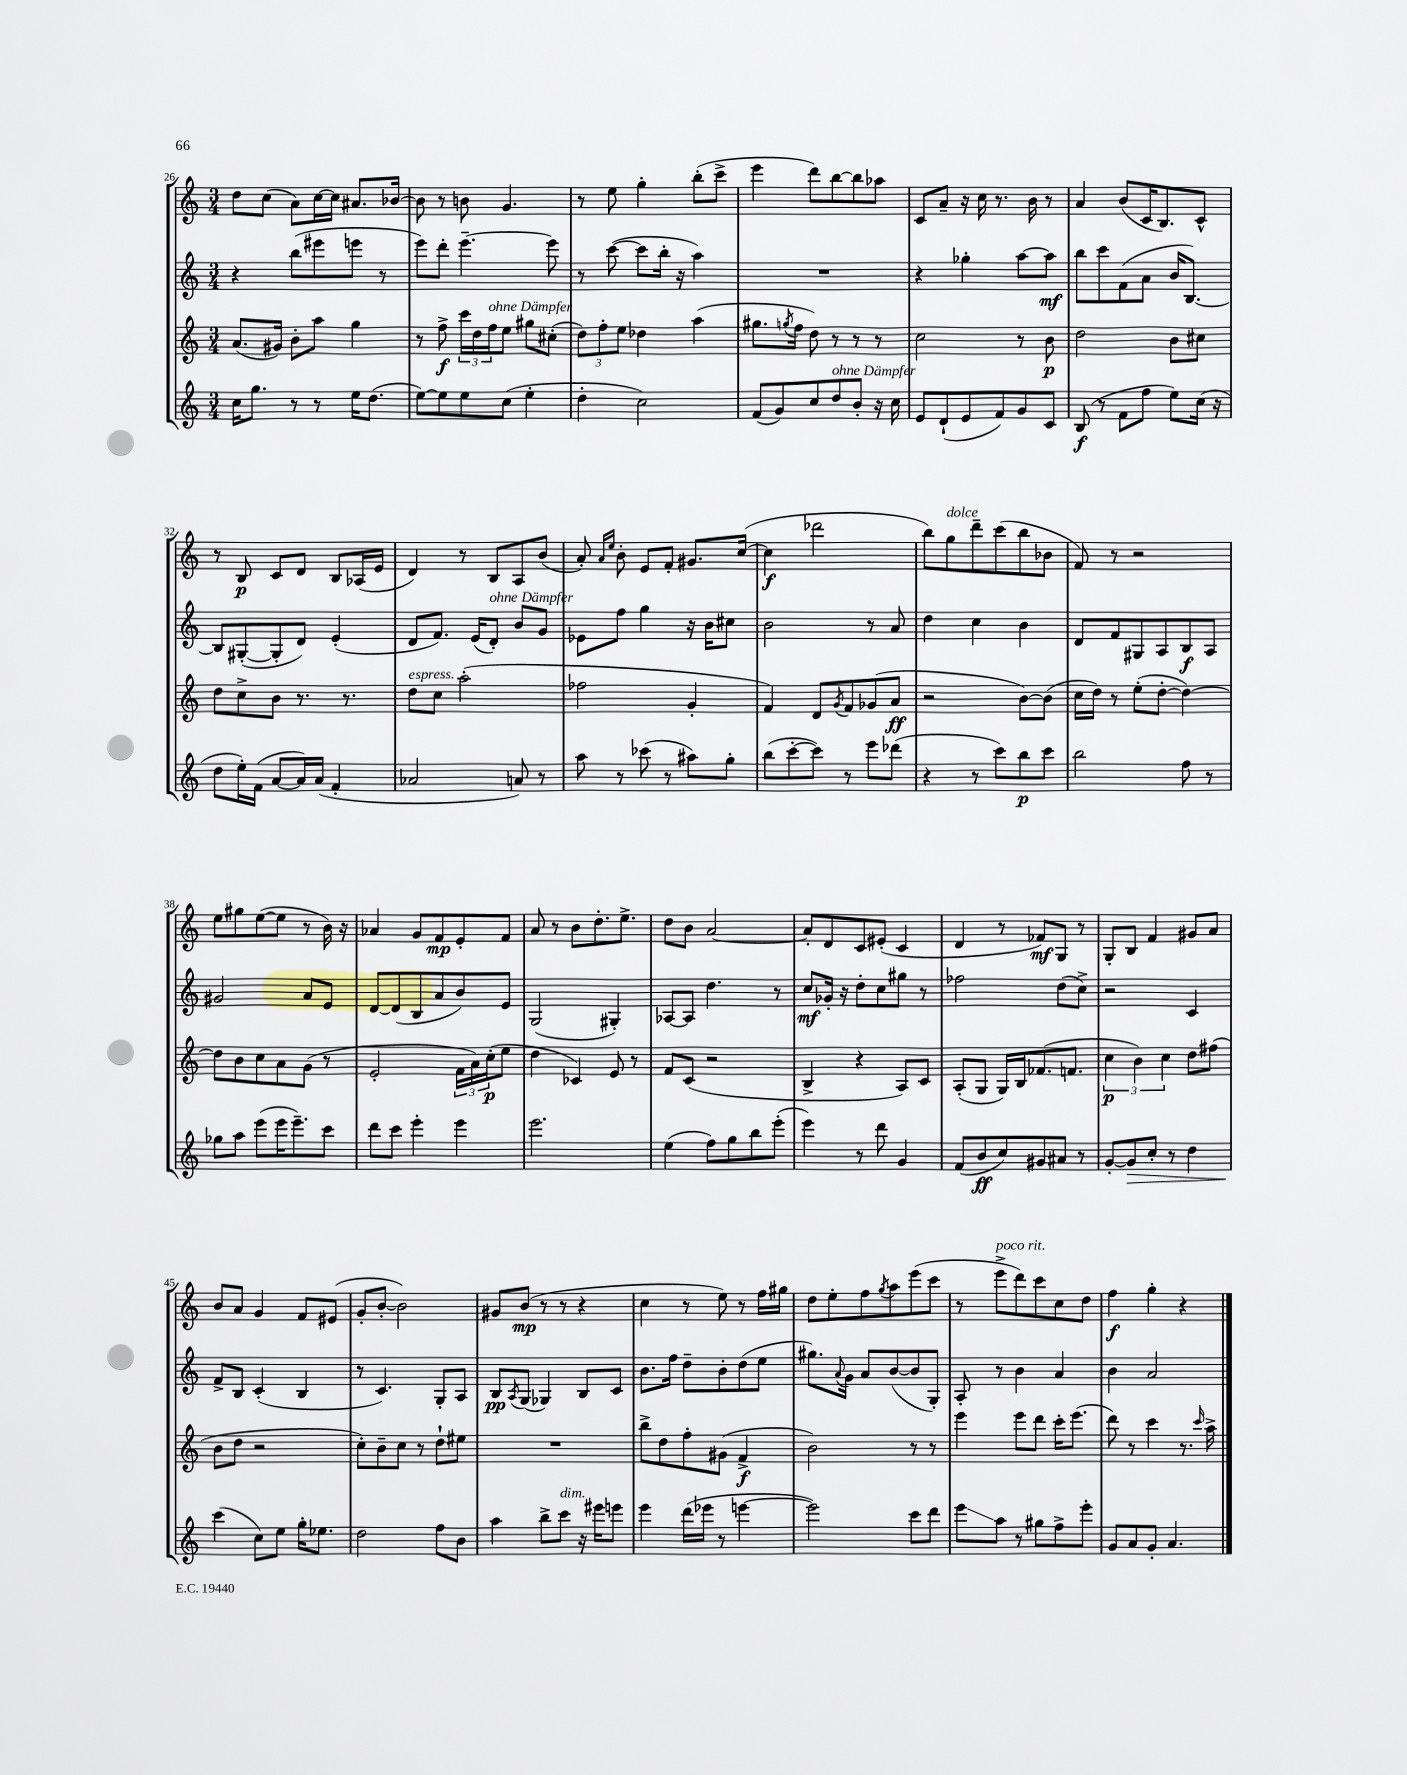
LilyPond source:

<<
\new StaffGroup <<
\new Staff = "s0" {
    \clef treble \key c \major \numericTimeSignature \time 3/4
    d''8 c''8( a'8) c''16~ c''16 ais'8. bes'16~ |
    bes'8 r8 b'8 g'4. |
    r8 e''8 g''4-. b''8-.( c'''8-> |
    e'''4 d'''8) b''8~ b''8 aes''8 |
    c'8 a'8-- r16 c''16 r8. b'16 r8 |
    a'4 b'8( c'16 b8.) c'8-^ |
    r8 b8\p c'8 d'8 b8 aes16( e'16 |
    d'4) r8 b8 a8 b'8( |
    a'8-.) \grace { a'16 e''16 } b'8-. e'8 f'8-. gis'8. c''16~( |
    c''4\f des'''2 |
    b''8) g''8^\markup { \italic "dolce" } d'''8-- c'''8( b''8 bes'8 |
    f'8) r8 r2 |
    e''8 gis''8 e''8~( e''8 r8 b'16) r16 |
    aes'4 g'8 f'8\mp e'8-. f'8 |
    a'8 r8 b'8 d''8.-. e''8.-> |
    d''8 b'8 a'2~ |
    a'8-. d'8 c'8 eis'8-.( c'4 |
    d'4 r8 fes'8\mf) g8 r8 |
    g8-. b8 f'4 gis'8 a'8 |
    b'8 a'8 g'4 f'8 eis'8( |
    g'8-. b'8~-. b'2) |
    gis'8 b'8\mp( r8 r8 r4 |
    c''4 r8 e''8) r8 f''16 gis''16 |
    d''8 e''8-. f''8 \acciaccatura { g''8 } a''8 e'''8( c'''8 |
    r8 e'''8->^\markup { \italic "poco rit." } d'''8) c'''8 c''8 d''8 |
    f''4\f g''4-. r4 \bar "|." |
}
\new Staff = "s1" {
    \clef treble \key c \major \numericTimeSignature \time 3/4
    r4 b''8( eis'''8 e'''8 r8 |
    e'''8) d'''8-. e'''4.~-- e'''8 |
    r8 c'''8~( c'''8 b''16-. r16 a''4) |
    R2. |
    r4 ges''4-. a''8~ a''8\mf |
    b''8 c'''8 f'8( a'8 b'16 b8.~) |
    b8 gis8~-.( gis8-. d'8) e'4-.( |
    d'8 f'8.) e'16( d'8-.^\markup { \italic "ohne Dämpfer" }) b'8 g'8 |
    ees'8 f''8 g''4 r16 b'16 cis''8 |
    b'2 r8 a'8 |
    d''4 c''4 b'4 |
    d'8 f'8 gis8 a8 b8\f a8 |
    gis'2 a'8 e'8 |
    d'8~ d'8( b8 a'8 b'8) e'8 |
    g2( gis4-.) |
    aes8~ aes8 d''4. r8 |
    c''8\mf ges'16-. r16 d''8-. c''8 gis''8 r8 |
    fes''2 d''8( c''8->) |
    r2 c'4 |
    f'8-> b8 c'4-.( b4 |
    r8 c'4.) g8-. a8 |
    b8\pp \acciaccatura { a8 } g8( ges4) b8 c'8 |
    b'8. f''16 d''8-- b'8-. d''8( e''8 |
    gis''8.) \appoggiatura { a'8 } g'16 a'8 b'8~( b'8 g8-.) |
    a8-. r8 b'4 a'4 |
    b'4 a'2 \bar "|." |
}
\new Staff = "s2" {
    \clef treble \key c \major \numericTimeSignature \time 3/4
    a'8.( gis'16) b'8-. a''8 g''4 |
    r8 f''8->\f \tuplet 3/2 { c'''16 d''16 f''16^\markup { \italic "ohne Dämpfer" } } e''8 gis''8 cis''8-.( |
    \tuplet 3/2 { d''8) f''8-. e''8 } des''4 a''4( |
    gis''8. \acciaccatura { g''8 } f''16 d''8) r8 r8 r8 |
    c''2 r8 b'8\p |
    d''2 b'8 cis''8 |
    d''8 c''8-> b'8 r8. r8. |
    d''8^\markup { \italic "espress." } c''8 a''2-.( |
    fes''2 g'4-. |
    f'4) d'8 \acciaccatura { g'8 } f'8 ges'8( a'8\ff |
    r2 b'8~) b'8( |
    c''16 d''16) r8 e''8-.( d''8~-. d''4~) |
    d''8 b'8 c''8 a'8 g'8( r8 |
    e'2-. \tuplet 3/2 { f'16 a'16) c''16-.\p( } e''8 |
    d''4 ces'4) e'8 r8 |
    f'8 c'8( r2 |
    b4-> r4 a8) c'8 |
    a8-.( g8 g16) b16 fes'8.( f'8. |
    \tuplet 3/2 { c''4\p b'4) c''4 } d''8 fis''8( |
    b'8 d''8 r2 |
    c''8-.) b'8-- c''8 r8 d''8-! eis''8 |
    R2. |
    b''8-> d''8 f''8-. gis'8( f'4->\f |
    b'2) r8 r8 |
    e'''4 e'''8 d'''8 c'''16-. e'''8.( |
    d'''8) r8 c'''4 r8. \grace { c'''16 } a''16-> \bar "|." |
}
\new Staff = "s3" {
    \clef treble \key c \major \numericTimeSignature \time 3/4
    c''16 g''8. r8 r8 e''16 d''8.( |
    e''8~) e''8 e''8 c''8( e''4-. |
    d''4-. c''2) |
    f'8( g'8) c''8 d''8^\markup { \italic "ohne Dämpfer" } b'8-. r16 c''16 |
    e'8 d'8-!( e'8 f'8) g'8 c'8 |
    b8\f( r8 f'8 f''8 e''8) c''16( r16 |
    d''8 e''16-.) f'16( a'8~ a'16) a'16( f'4-. |
    aes'2 a'8) r8 |
    a''8 r8 ces'''8( r8 ais''8) g''8-. |
    b''8( c'''8~-. c'''8) r8 e'''8 des'''8( |
    r4 r8 c'''8) b''8\p c'''8 |
    b''2 f''8 r8 |
    ges''8 a''8 e'''8( e'''16 e'''8.--) c'''8 |
    d'''8 c'''8 e'''4-. e'''4 |
    e'''2. |
    e''4( f''8) g''8 b''8 e'''8-.( |
    e'''4) r8 d'''8 g'4 |
    f'8( b'8\ff c''8) gis'8 ais'8 r8 |
    g'8~-. g'8\> c''8-. r8 d''4 |
    c'''4\!( c''8) e''8 g''16-. ees''8. |
    d''2 f''8 b'8 |
    a''4 b''8-> c'''8^\markup { \italic "dim." } r16 eis'''16 e'''8 |
    e'''4 d'''16( ees'''16 r8 e'''4~ |
    e'''2) c'''8 d'''8 |
    e'''8\glissando a''8 r8 gis''8 f''8-> e'''8-. |
    g'8 a'8 g'8-. a'4. \bar "|." |
}
>>
>>
\layout { \context { \Score currentBarNumber = #26 } }
